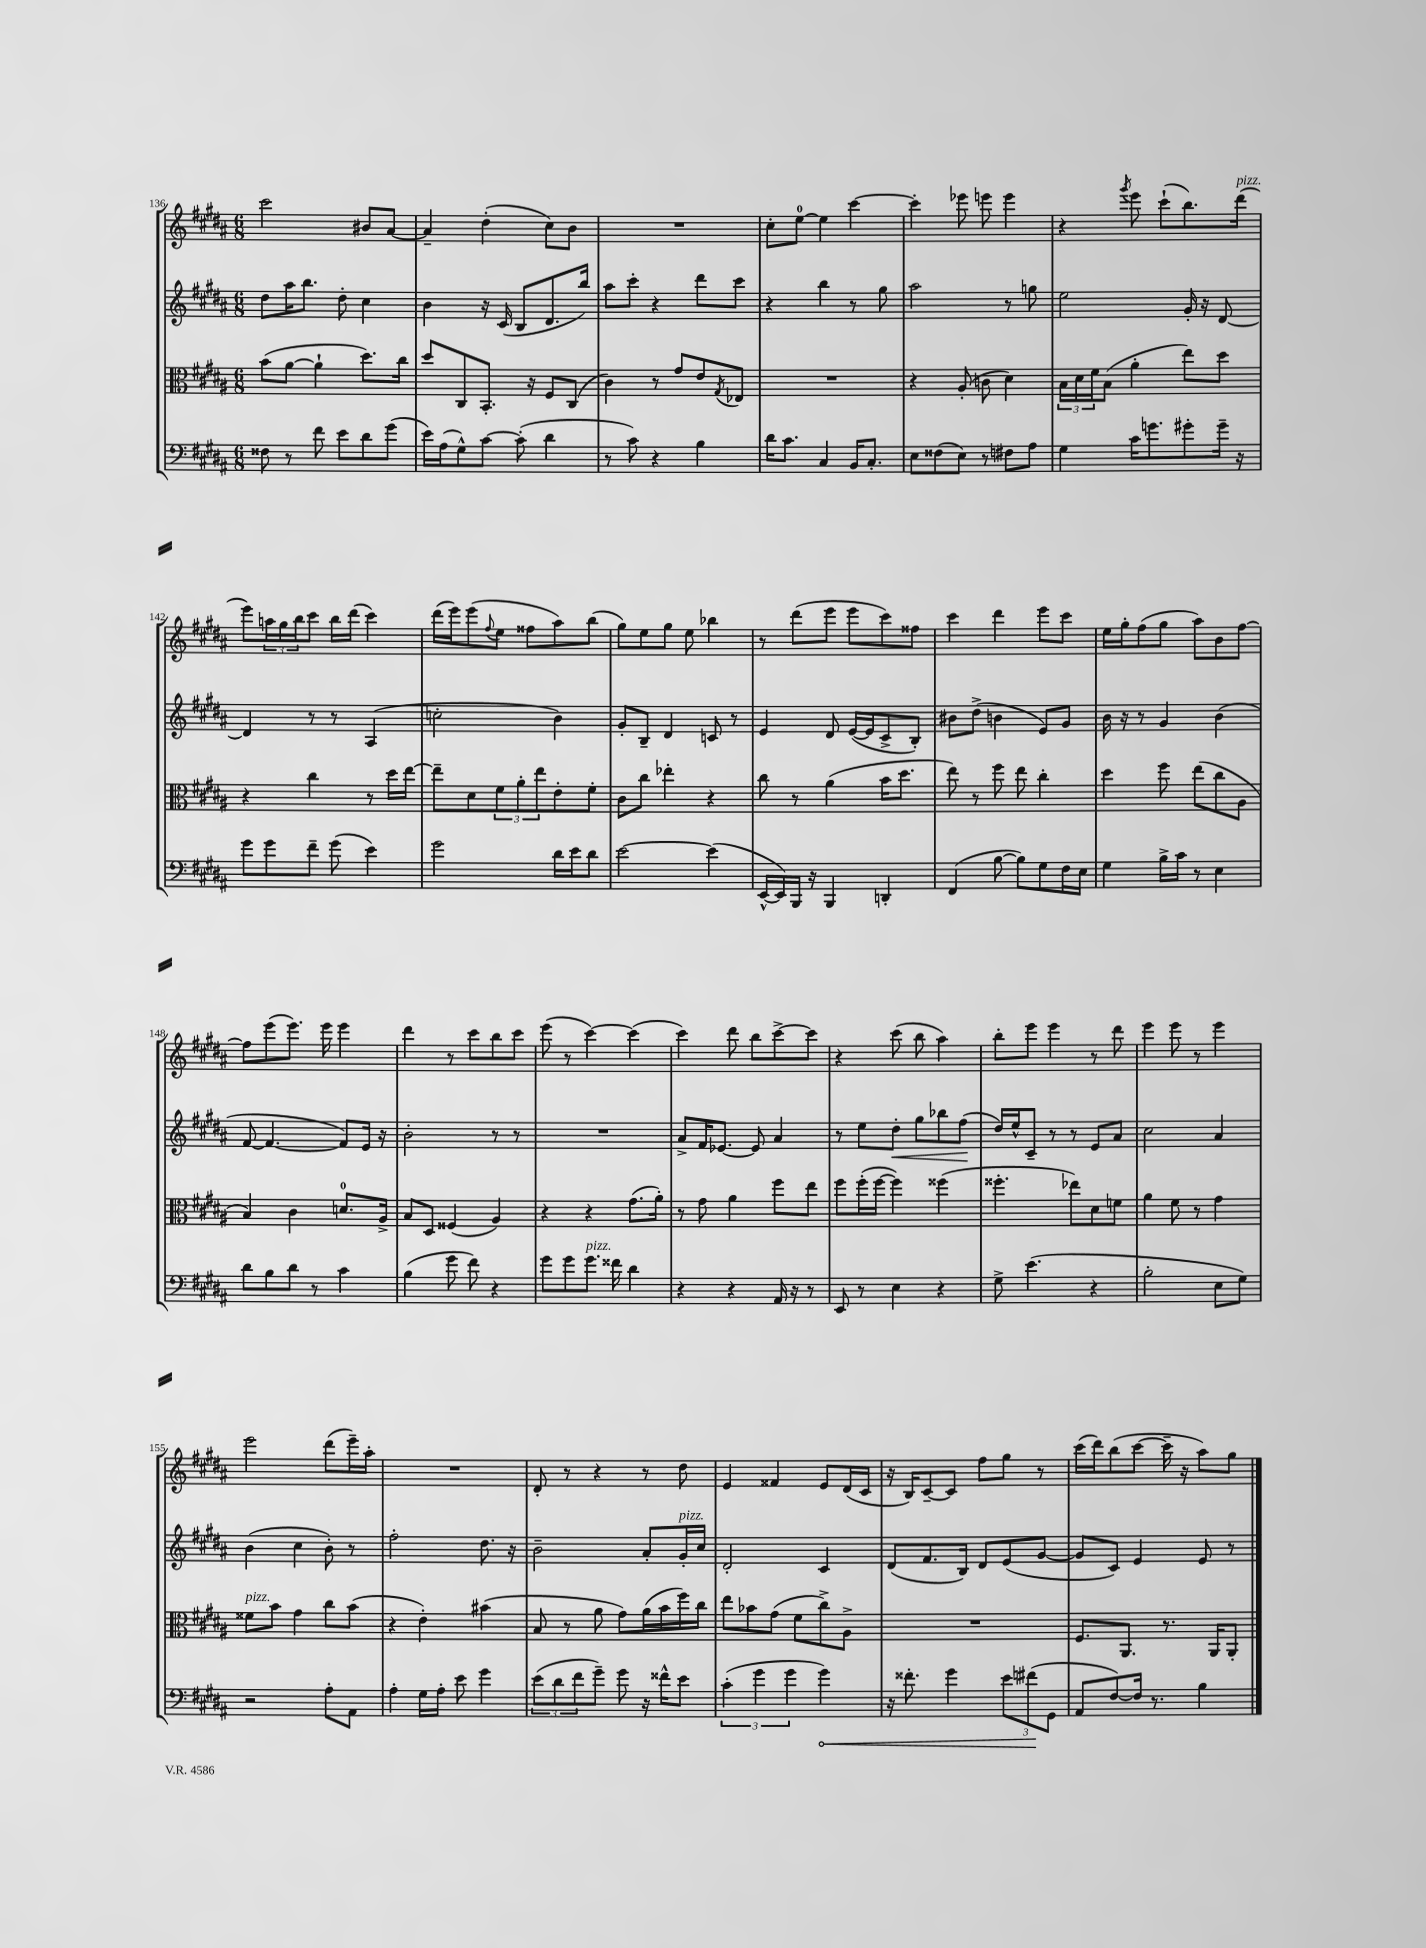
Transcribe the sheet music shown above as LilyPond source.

<<
\new StaffGroup <<
\new Staff = "s0" {
    \clef treble \key b \major \numericTimeSignature \time 6/8
    cis'''2 bis'8 ais'8~ |
    ais'4-- dis''4-.( cis''8) b'8 |
    R2. |
    cis''8-. e''8-0~ e''4 cis'''4~ |
    cis'''4-. ees'''8 e'''8 e'''4 |
    r4 \acciaccatura { gis'''8 } e'''8 cis'''8-!( b''8.) dis'''16^\markup { \italic "pizz." }( |
    e'''8) \tuplet 3/2 { a''16 gis''16 b''16 } cis'''8 b''16 dis'''16( cis'''4) |
    dis'''16( e'''16) e'''8( \appoggiatura { fis''8 } e''8 fisis''8 ais''8) b''8( |
    gis''8) e''8 gis''8 e''8 bes''4 |
    r8 dis'''8( e'''8 e'''8 cis'''8) fisis''8 |
    cis'''4 dis'''4 e'''8 cis'''8 |
    e''16 gis''16-. fis''8( gis''8 ais''8) b'8 fis''8~ |
    fis''8 e'''8( e'''8.) e'''16 e'''4 |
    dis'''4 r8 cis'''8 b''8 cis'''8 |
    e'''8( r8 cis'''4~) cis'''4( |
    cis'''4) dis'''8 b''8 cis'''8~-> cis'''8 |
    r4 cis'''8( b''8 ais''4) |
    b''8-. e'''8 e'''4 r8 dis'''8 |
    e'''4 e'''8 r8 e'''4 |
    e'''2 dis'''8( e'''16--) ais''16-. |
    R2. |
    dis'8-. r8 r4 r8 dis''8 |
    e'4 fisis'4 e'8 dis'16( cis'16 |
    r16 b16) cis'8~-- cis'8 fis''8 gis''8 r8 |
    cis'''16( dis'''16) b''8( cis'''8~ cis'''16-- r16 ais''8) gis''8 \bar "|." |
}
\new Staff = "s1" {
    \clef treble \key b \major \numericTimeSignature \time 6/8
    dis''8 ais''16 b''8. dis''8-. cis''4 |
    b'4 r16 cis'16( b8 dis'8. b''16) |
    ais''8 cis'''8-. r4 dis'''8 cis'''8 |
    r4 b''4 r8 gis''8 |
    ais''2 r8 g''8 |
    e''2 gis'16-. r16 dis'8~ |
    dis'4 r8 r8 ais4( |
    c''2-. b'4) |
    gis'8-. b8-- dis'4 c'8 r8 |
    e'4 dis'8 e'16~( e'16 cis'8-> b8-.) |
    bis'8 dis''8->( b'4 e'8) gis'8 |
    b'16 r16 r8 gis'4 b'4( |
    fis'8~ fis'4.~ fis'8) e'16 r16 |
    b'2-. r8 r8 |
    R2. |
    ais'8-> fis'16 ees'8.~ ees'8 ais'4 |
    r8 e''8 dis''8-.\< gis''8 bes''8 fis''8\!( |
    dis''16) e''16-^ cis'8-- r8 r8 e'8 ais'8 |
    cis''2 ais'4 |
    b'4( cis''4 b'8-.) r8 |
    fis''2-. dis''8. r16 |
    b'2-- ais'8-. gis'16-.^\markup { \italic "pizz." } cis''16 |
    dis'2-. cis'4 |
    dis'8( fis'8. b16) dis'8 e'8( gis'8~ |
    gis'8 cis'8) e'4 e'8 r8 \bar "|." |
}
\new Staff = "s2" {
    \clef alto \key b \major \numericTimeSignature \time 6/8
    b'8( ais'8~ ais'4-! dis''8.) cis''16 |
    dis''8 cis8 b,8.-. r16 fis8 cis8( |
    cis'4) r8 gis'8 e'8 \acciaccatura { gis8 } ees8 |
    R2. |
    r4 ais8-.( c'8 dis'4) |
    \tuplet 3/2 { b16 dis'16 fis'16 } b8( ais'4-. e''8) dis''8 |
    r4 cis''4 r8 dis''16 e''16~ |
    e''8-- dis'8 \tuplet 3/2 { fis'8 ais'8-. e''8 } e'8-. fis'8-. |
    cis'8 cis''8 ees''4-. r4 |
    cis''8 r8 ais'4( b'16 dis''8. |
    e''8) r8 fis''8 e''8 cis''4-. |
    dis''4 fis''8 e''8( cis''8 ais8 |
    b4) cis'4 d'8.-0 ais16-> |
    b8 dis8 fisis4( ais4) |
    r4 r4 gis'8.( ais'16-.) |
    r8 gis'8 ais'4 fis''8 e''8 |
    fis''8 fis''16-.( fis''16~ fis''4) fisis''4( |
    fisis''4.-. ees''8) dis'8 f'8 |
    ais'4 fis'8 r8 gis'4 |
    fisis'8^\markup { \italic "pizz." } b'8 gis'4 cis''8 b'8( |
    r4 e'4-.) bis'4( |
    b8 r8 ais'8 gis'8) ais'16( b'16 fis''16) cis''16 |
    e''8 bes'8 gis'8( fis'8 cis''8->) ais8-> |
    R2. |
    fis8. ais,8. r8. ais,16 ais,8-. \bar "|." |
}
\new Staff = "s3" {
    \clef bass \key b \major \numericTimeSignature \time 6/8
    fisis8 r8 fis'8 e'8 dis'8 gis'8( |
    e'16) ais16( gis8-^) cis'8~ cis'8-.( dis'4 |
    r8 cis'8) r4 b4 |
    dis'16 cis'8. cis4 b,16 cis8.-. |
    e8 fisis8( e8) r8 fis8 ais8 |
    gis4 cis'16 g'8. gis'8-. gis'16-- r16 |
    gis'8 gis'8 fis'8-- gis'8( e'4) |
    gis'2 dis'16 e'16 dis'8 |
    e'2~ e'4( |
    e,16~-^ e,16) b,,16 r16 b,,4 d,4-. |
    fis,4( b8~ b8) gis8 fis16 e16 |
    gis4 b16-> cis'16 r8 e4 |
    dis'8 b8 dis'8 r8 cis'4 |
    b4( gis'8 fis'8) r4 |
    gis'8 gis'8 gis'8.^\markup { \italic "pizz." } fisis'16 dis'4 |
    r4 r4 ais,16 r16 r8 |
    e,8 r8 e4 r4 |
    gis8-> e'4.( r4 |
    b2-. e8 gis8) |
    r2 ais8-. ais,8 |
    ais4-. gis16 ais16-. e'8 gis'4 |
    \tuplet 3/2 { e'8( dis'8 fis'8 } gis'8--) gis'8 r16 fisis'16-^ e'8 |
    \tuplet 3/2 { cis'4-.( gis'4 gis'4 } \once \override Hairpin.circled-tip = ##t gis'4\<) |
    r16 fisis'8.-. gis'4 \tuplet 3/2 { e'8 fis'8\!( gis,8 } |
    ais,8 fis8~) fis16 r8. b4 \bar "|." |
}
>>
>>
\layout { \context { \Score currentBarNumber = #136 } }
